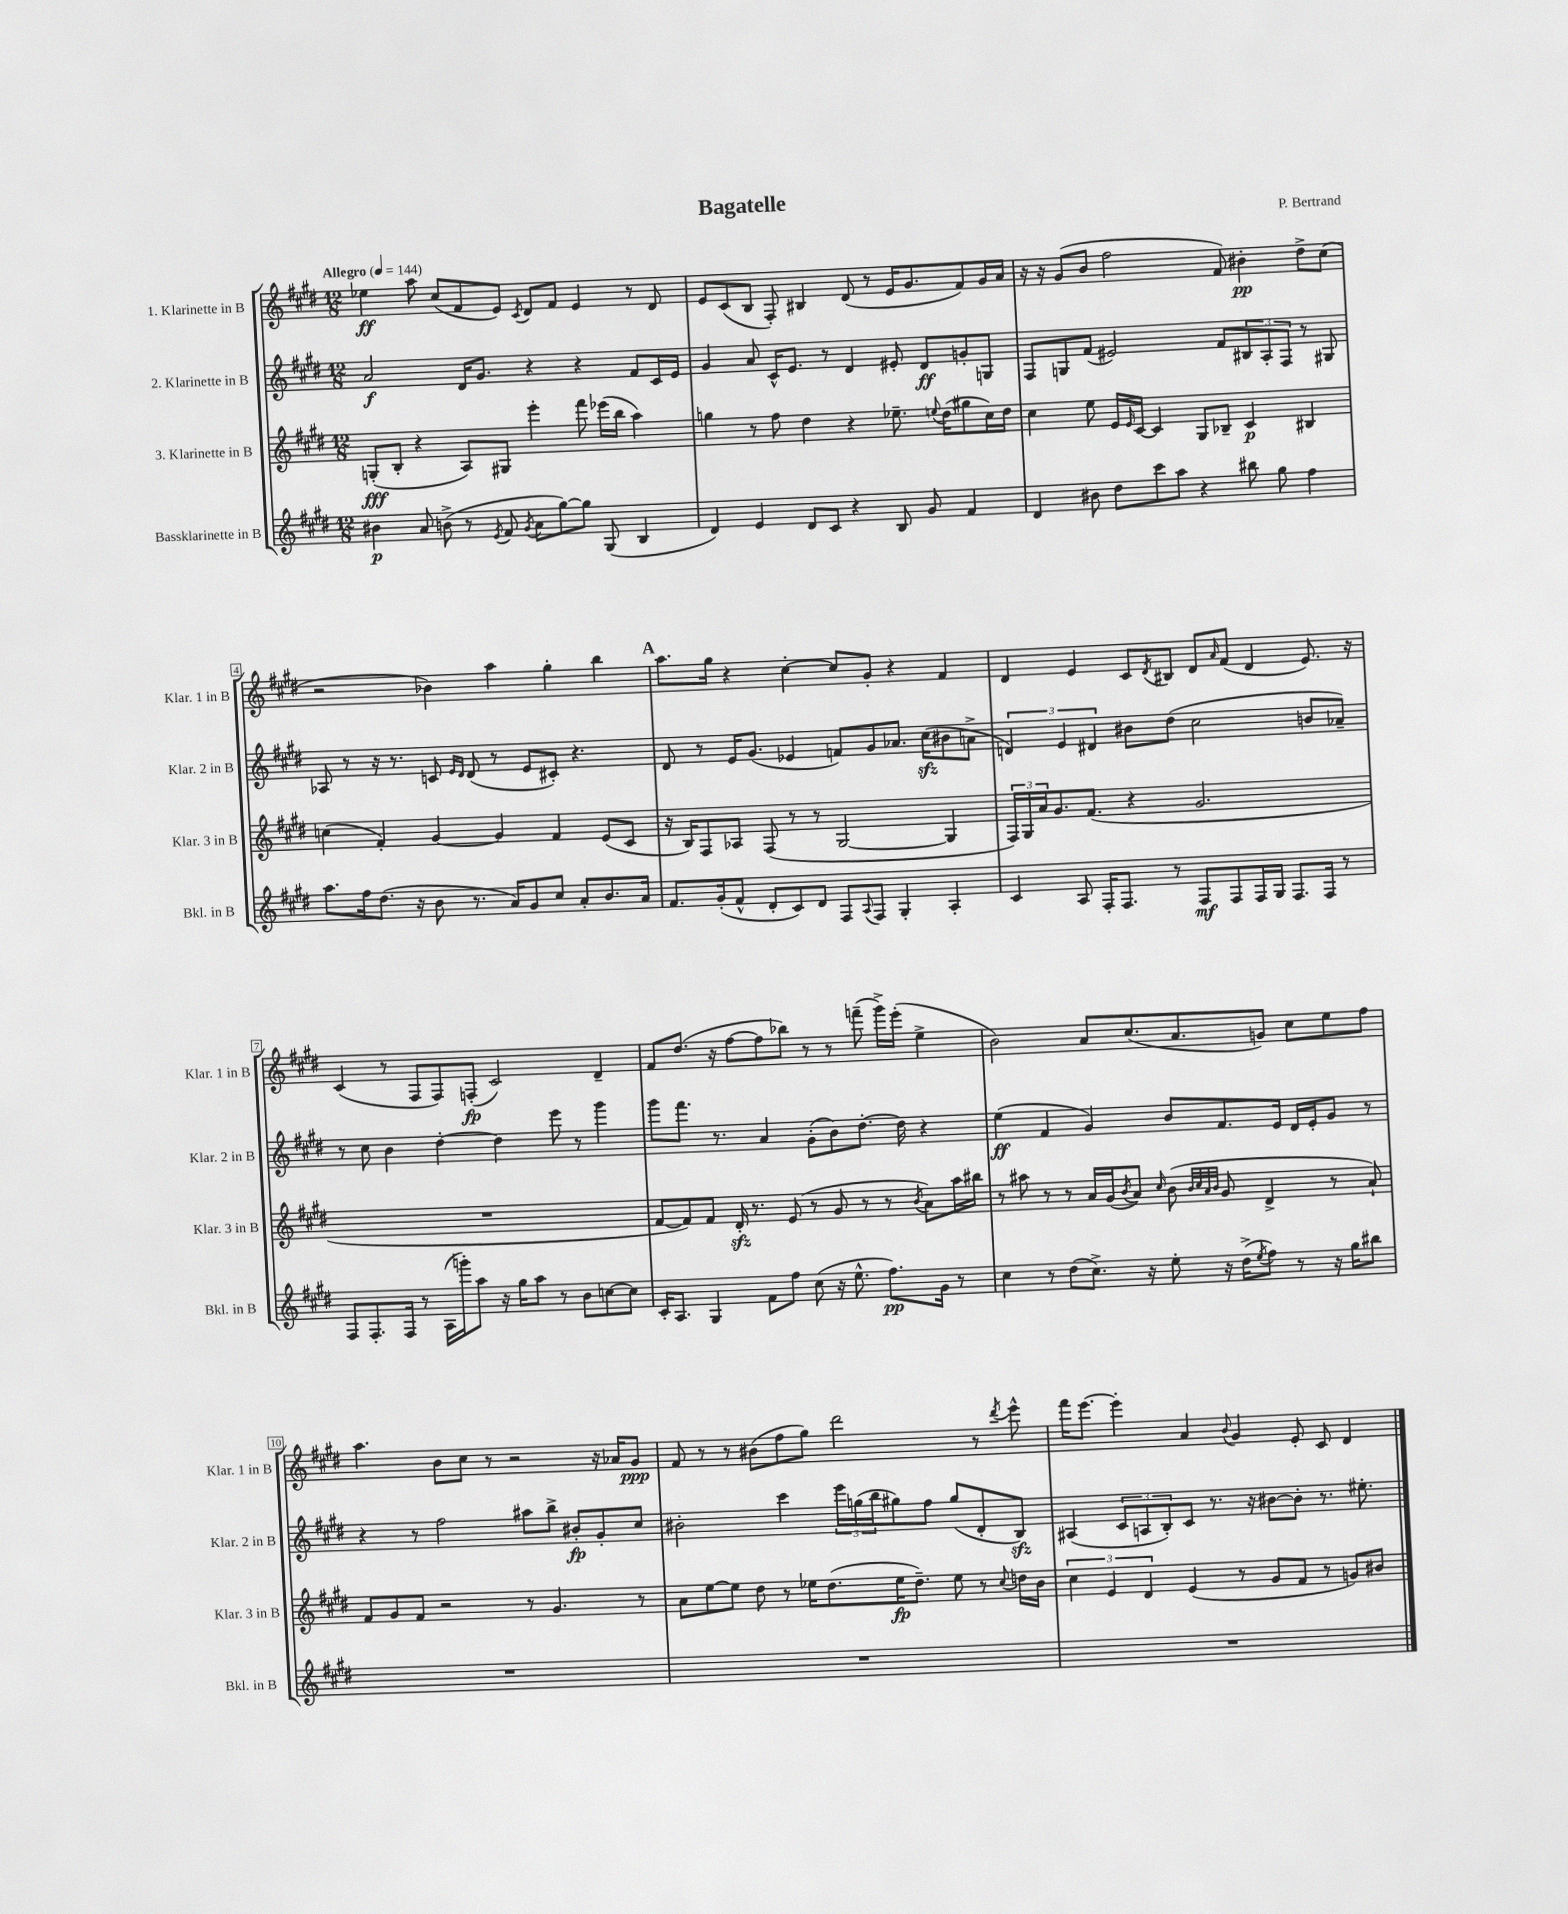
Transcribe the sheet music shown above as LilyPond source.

\header { title = "Bagatelle" composer = "P. Bertrand" }
<<
\new StaffGroup <<
\new Staff = "s0" \with { instrumentName = "1. Klarinette in B" shortInstrumentName = "Klar. 1 in B" } {
    \clef treble \key e \major \numericTimeSignature \time 12/8 \tempo "Allegro" 4 = 144
    ees''4\ff a''8 cis''8( fis'8 e'8) \acciaccatura { cis'8 } dis'8 fis'8 e'4 r8 dis'8 |
    e'8 cis'8( b8 fis8-.) bis4 dis'8( r8 e'16 gis'8. fis'8) gis'16 a'16 |
    r16 r16 gis'8( b'8 fis''2 fis'8) bis'4-.\pp dis''8-> cis''8( |
    r2 bes'4) a''4 gis''4-. b''4 |
    \mark \markup { \bold "A" } a''8. gis''16 r4 cis''4~-. cis''8 gis'8-. r4 fis'4 |
    dis'4 e'4 cis'8 \acciaccatura { dis'8 } bis8 dis'8 \grace { a'16 } fis'8( dis'4 e'8.) r16 |
    cis'4( r8 fis8 fis8) f8-.\fp( cis'2) dis'4-- |
    fis'8 dis''8.( r16 fis''8~ fis''8 bes''8) r8 r8 f'''8--( gis'''16->) e'''16-.( e''4-> |
    b'2) a'8 cis''8.( a'8. g'8) cis''8 e''8 fis''8 |
    a''4. b'8 cis''8 r8 r2 r16 aes'16 gis'8\ppp |
    fis'8 r8 r8 bis'8( fis''8 gis''8) dis'''2 r8 \acciaccatura { dis'''8 } e'''8-^ |
    fis'''16 e'''8.~ e'''4-. a'4 \appoggiatura { b'8 } gis'4 e'8-. cis'8 dis'4 \bar "|." |
}
\new Staff = "s1" \with { instrumentName = "2. Klarinette in B" shortInstrumentName = "Klar. 2 in B" } {
    \clef treble \key e \major \numericTimeSignature \time 12/8
    a'2\f dis'16 gis'8. r4 r4 fis'8 cis'16 e'16 |
    gis'4 a'8 cis'16-^ e'8. r8 dis'4 eis'8-. dis'8\ff g'8-. g8 |
    fis8 g8 fis'8( eis'2) fis'8 \tuplet 3/2 { bis8 a8-. fis8 } r8 gis8 |
    aes8 r8 r16 r8. c'8 \grace { e'16 dis'16 } dis'8( r8 e'8 cis'8-.) r4. |
    \mark \markup { \bold "A" } dis'8 r8 e'16 gis'8.( ees'4 f'8) gis'8 aes'8. cis''16\sfz( bis'8 a'8-> |
    \tuplet 3/2 { d'4) e'4 dis'4 } bis'8 dis''8( cis''2 b'8 aes'8--) |
    r8 cis''8 b'4 dis''4~-. dis''4 e'''8 r8 gis'''4 |
    gis'''8 fis'''8. r8. a'4 gis'8-.( b'8) dis''8.~-. dis''16 r4 |
    e''4\ff( fis'4 gis'4) b'8 fis'8. e'16 dis'16 e'16-. gis'8 r8 |
    r4 r8 fis''2 ais''8 b''8-> bis'8-.\fp gis'8-. cis''8 |
    bis'2-. cis'''4 \tuplet 3/2 { e'''16 g''16( b''16 } gis''8) fis''8 gis''8( dis'8-. b8\sfz) |
    ais4( \tuplet 3/2 { cis'8 a8 b8-.) } cis'8 r8. r16 bis'8~ bis'8-. r8. eis''8.-. \bar "|." |
}
\new Staff = "s2" \with { instrumentName = "3. Klarinette in B" shortInstrumentName = "Klar. 3 in B" } {
    \clef treble \key e \major \numericTimeSignature \time 12/8
    g8-.\fff( b8-. r4 a8) gis8 e'''4-. fis'''8 ees'''16( b''16 a''4) |
    g''4 r8 fis''8 dis''4 r4 ees''8.-- \appoggiatura { e''8 } dis''16( gis''8 cis''16) dis''16 |
    cis''4 e''8 e'16 \grace { e'16 } cis'16~ cis'4 gis8 bes8-- cis'4\p bis4 |
    c''4( fis'4-.) gis'4~ gis'4 fis'4 e'8( cis'8 |
    \mark \markup { \bold "A" } r16 b16) fis8 aes8 fis8( r8 r8 gis2~ gis4 |
    \tuplet 3/2 { fis16) gis16 a'16 } gis'8. fis'8.( r4 gis'2. |
    R1. |
    fis'8~ fis'8) fis'8 dis'16-.\sfz r8. e'8( r8 gis'8 r8 r8 \acciaccatura { b'8 } a'8) a''16 bis''16 |
    r8 ais''8 r8 r8 a'16 gis'16( \acciaccatura { b'8 } a'8) \grace { cis''16 } b'8( \grace { b'32 cis''32 a'32 b'32 } gis'8 dis'4-> r8 a'8-!) |
    fis'8 gis'8 fis'8 r2 r8 gis'4. r8 |
    a'8 e''8~ e''8 dis''8 r8 ees''16 dis''8.( ees''16\fp dis''8.--) ees''8 r8 \appoggiatura { cis''8 } d''16 b'16 |
    \tuplet 3/2 { cis''4 e'4 dis'4 } e'4( r8 gis'8 fis'8 r8 g'8) bis'8 \bar "|." |
}
\new Staff = "s3" \with { instrumentName = "Bassklarinette in B" shortInstrumentName = "Bkl. in B" } {
    \clef treble \key e \major \numericTimeSignature \time 12/8
    bis'4\p a'8 b'8->( r8 \acciaccatura { e'8 } fis'8 \acciaccatura { gis'8 } a'8 gis''8~) gis''8 gis8( b4 |
    dis'4) e'4 dis'8 cis'8 r4 b8 gis'8 fis'4 |
    dis'4 bis'8 dis''8 cis'''8 a''8 r4 bis''8 gis''8 fis''4 |
    a''8. fis''16 dis''8.( r16 b'8 r8. a'16) gis'8 cis''8 a'8-. b'8. a'16 |
    \mark \markup { \bold "A" } fis'8. gis'16-.( fis'8-^ dis'8-. cis'8) dis'8 fis8 \appoggiatura { a8 } fis8 gis4-. a4-. |
    cis'4 a8 fis16-. fis8. r8 fis8\mf fis8 fis16 gis16 fis8. fis16 r8 |
    fis8 fis8.-. fis16 r8 a16( g'''16-.) a''8 r16 gis''16 a''8 r8 b'8 c''8~ c''8 |
    cis'16-. a8. gis4 fis'8 fis''8 cis''8( r16 e''8.-^ fis''8.\pp) gis'16 r8 |
    cis''4 r8 dis''8( cis''8.->) r16 e''8-. r16 dis''16->( \acciaccatura { e''8 } fis''8) r8 r16 gis''16 bis''8 |
    R1. |
    R1. |
    R1. \bar "|." |
}
>>
>>
\layout { \context { \Score \override BarNumber.stencil = #(make-stencil-boxer 0.1 0.3 ly:text-interface::print) } }
